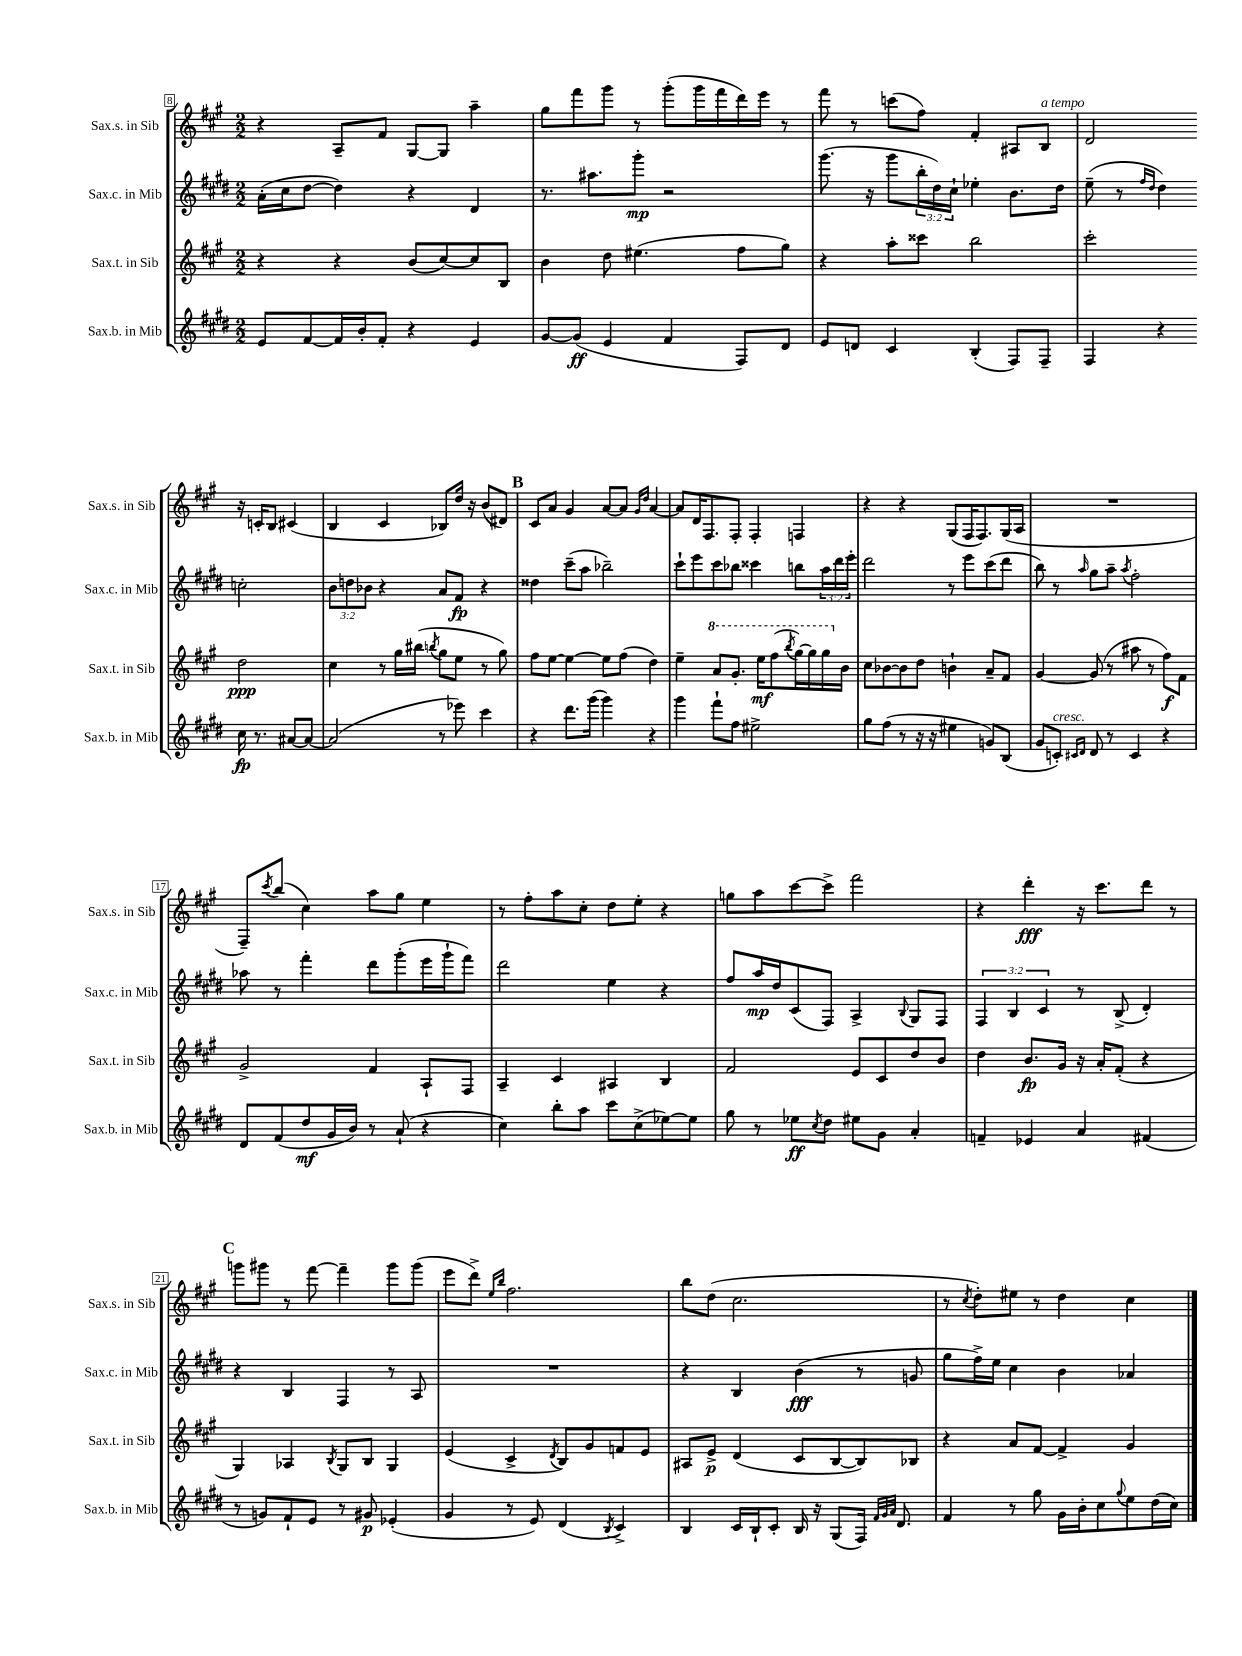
<<
\new StaffGroup <<
\new Staff = "s0" \with { instrumentName = "Sax.s. in Sib" shortInstrumentName = "Sax.s. in Sib" } {
    \clef treble \key a \major \numericTimeSignature \time 2/2
    r4 a8-- fis'8 gis8~ gis8 a''4-- |
    gis''8 fis'''8 gis'''8 r8 gis'''8-.( gis'''16 fis'''16 d'''16) e'''16 r8 |
    fis'''8 r8 c'''8( fis''8) fis'4-. ais8 b8^\markup { \italic "a tempo" } |
    d'2 r16 c'16-. b8 cis'4( |
    b4 cis'4 bes8) d''16 r16 b'8( dis'8) |
    \mark \markup { \bold "B" } cis'8 a'8 gis'4 a'8~ a'8 \grace { gis'16 d''16 } a'4~ |
    a'8 d'16 fis8. fis8-. fis4-. f4 |
    r4 r4 gis8( fis16 fis8.) gis16( a16 |
    R1 |
    fis8--) \acciaccatura { cis'''8 } b''8( cis''4) a''8 gis''8 e''4 |
    r8 fis''8-. a''8 cis''8-. d''8 e''8-. r4 |
    g''8 a''8 cis'''8~ cis'''8-> fis'''2 |
    r4 d'''4-.\fff r16 cis'''8. d'''8 r8 |
    \mark \markup { \bold "C" } g'''8 gis'''8 r8 fis'''8~ fis'''4-- gis'''8 gis'''8( |
    e'''8 d'''8->) \grace { e''16 b''16 } fis''2. |
    b''8 d''8( cis''2. |
    r8 \acciaccatura { cis''8 } d''8-.) eis''8 r8 d''4 cis''4 \bar "|." |
}
\new Staff = "s1" \with { instrumentName = "Sax.c. in Mib" shortInstrumentName = "Sax.c. in Mib" } {
    \clef treble \key e \major \numericTimeSignature \time 2/2 \override Staff.TupletNumber.text = #tuplet-number::calc-fraction-text
    a'16-.( cis''16 dis''8~ dis''4) r4 dis'4 |
    r8. ais''8. gis'''8-.\mp r2 |
    gis'''8.( r16 gis'''8 \tuplet 3/2 { b''16-. dis''16) cis''16-! } ees''4-. b'8. dis''16 |
    e''8--( r8 \grace { fis''16 dis''16 } dis''4) c''2-. |
    \tuplet 3/2 { b'8 d''8 bes'8 } r4 a'8 fis'8\fp r4 |
    \mark \markup { \bold "B" } disis''4 cis'''8--( a''8 bes''2--) |
    cis'''8-! e'''8 cis'''8 bes''8 cisis'''4 b''8 \tuplet 3/2 { a''16 dis'''16 e'''16-. } |
    dis'''2 r8 e'''8 cis'''8( dis'''8 |
    b''8) r8 \grace { a''16 } gis''8 a''8-- \acciaccatura { a''8 } fis''2-. |
    aes''8 r8 fis'''4-. dis'''8 gis'''8-.( e'''16 gis'''16-! fis'''8) |
    dis'''2 e''4 r4 |
    fis''8 a''16\mp dis''16 cis'8( fis8) a4-> \appoggiatura { b8 } gis8 fis8 |
    \tuplet 3/2 { fis4 b4 cis'4 } r8 b8->( dis'4-.) |
    \mark \markup { \bold "C" } r4 b4 fis4 r8 a8 |
    R1 |
    r4 b4 b'4\fff( r8 g'8 |
    gis''8 fis''16->) e''16 cis''4 b'4 aes'4 \bar "|." |
}
\new Staff = "s2" \with { instrumentName = "Sax.t. in Sib" shortInstrumentName = "Sax.t. in Sib" } {
    \clef treble \key a \major \numericTimeSignature \time 2/2
    r4 r4 b'8( cis''8~) cis''8 b8 |
    b'4 d''8 eis''4.( fis''8 gis''8) |
    r4 a''8-. cisis'''8 b''2 |
    cis'''2-. d''2\ppp |
    cis''4 r8 gis''16 bis''16( \acciaccatura { b''8 } gis''8 e''8 r8 gis''8) |
    \mark \markup { \bold "B" } fis''8 e''8~ e''4~ e''8 fis''8( d''4) |
    e''4-- \ottava #1 a''8 gis''8.-. e'''16\mf fis'''8( \acciaccatura { b'''8 } gis'''16~) gis'''16 gis'''16 \ottava #0 b'16 |
    cis''8 bes'8~ bes'8 d''8 b'4-! a'8-- fis'8 |
    gis'4~ gis'8( r8 ais''8 r8 fis''8\f) fis'8 |
    gis'2-> fis'4 a8-! fis8 |
    a4-- cis'4 ais4 b4 |
    fis'2 e'8 cis'8 d''8 b'8 |
    d''4 b'8.\fp gis'16 r16 a'16-. fis'8-.( r4 |
    \mark \markup { \bold "C" } gis4) aes4 \acciaccatura { b8 } gis8 b8 gis4 |
    e'4( cis'4-> \acciaccatura { d'8 } b8) gis'8 f'8 e'8 |
    ais8 e'8->\p d'4( cis'8 b8~ b8) bes8 |
    r4 a'8 fis'8~ fis'4-> gis'4 \bar "|." |
}
\new Staff = "s3" \with { instrumentName = "Sax.b. in Mib" shortInstrumentName = "Sax.b. in Mib" } {
    \clef treble \key e \major \numericTimeSignature \time 2/2
    e'8 fis'8~ fis'16 b'16-. fis'8-. r4 e'4 |
    gis'8~ gis'8\ff( e'4 fis'4 fis8) dis'8 |
    e'8 d'8 cis'4 b4-.( fis8) fis8-- |
    fis4 r4 cis''16\fp r8. ais'8~ ais'8~ |
    ais'2( r8 ees'''8) cis'''4 |
    \mark \markup { \bold "B" } r4 dis'''8. gis'''16( gis'''4) r4 |
    gis'''4 fis'''8-! fis''8 eis''2-> |
    gis''8 fis''8( r8 r16 r16 eis''4 g'8) b8( |
    gis'8 c'8-.^\markup { \italic "cresc." }) \grace { cis'16 dis'16 } dis'8 r8 cis'4 r4 |
    dis'8 fis'8( dis''8\mf gis'16 b'16) r8 a'8-!( r4 |
    cis''4) b''8-. a''8 cis'''8 cis''8->( ees''8~) ees''8 |
    gis''8 r8 ees''8\ff \acciaccatura { cis''8 } dis''8 eis''8 gis'8 a'4-. |
    f'4-- ees'4 a'4 fis'4( |
    \mark \markup { \bold "C" } r8 g'8) fis'8-! e'8 r8 gis'8\p ees'4-.( |
    gis'4 r8 e'8) dis'4( \acciaccatura { b8 } cis'4->) |
    b4 cis'16 b16-! cis'8-. b16 r16 gis8( fis16) \grace { fis'32 gis'32 a'32 } dis'8. |
    fis'4 r8 gis''8 gis'16 b'16-. cis''8 \appoggiatura { gis''8 } e''8 dis''16( cis''16) \bar "|." |
}
>>
>>
\layout { \context { \Score currentBarNumber = #8 \override BarNumber.stencil = #(make-stencil-boxer 0.1 0.3 ly:text-interface::print) } }
